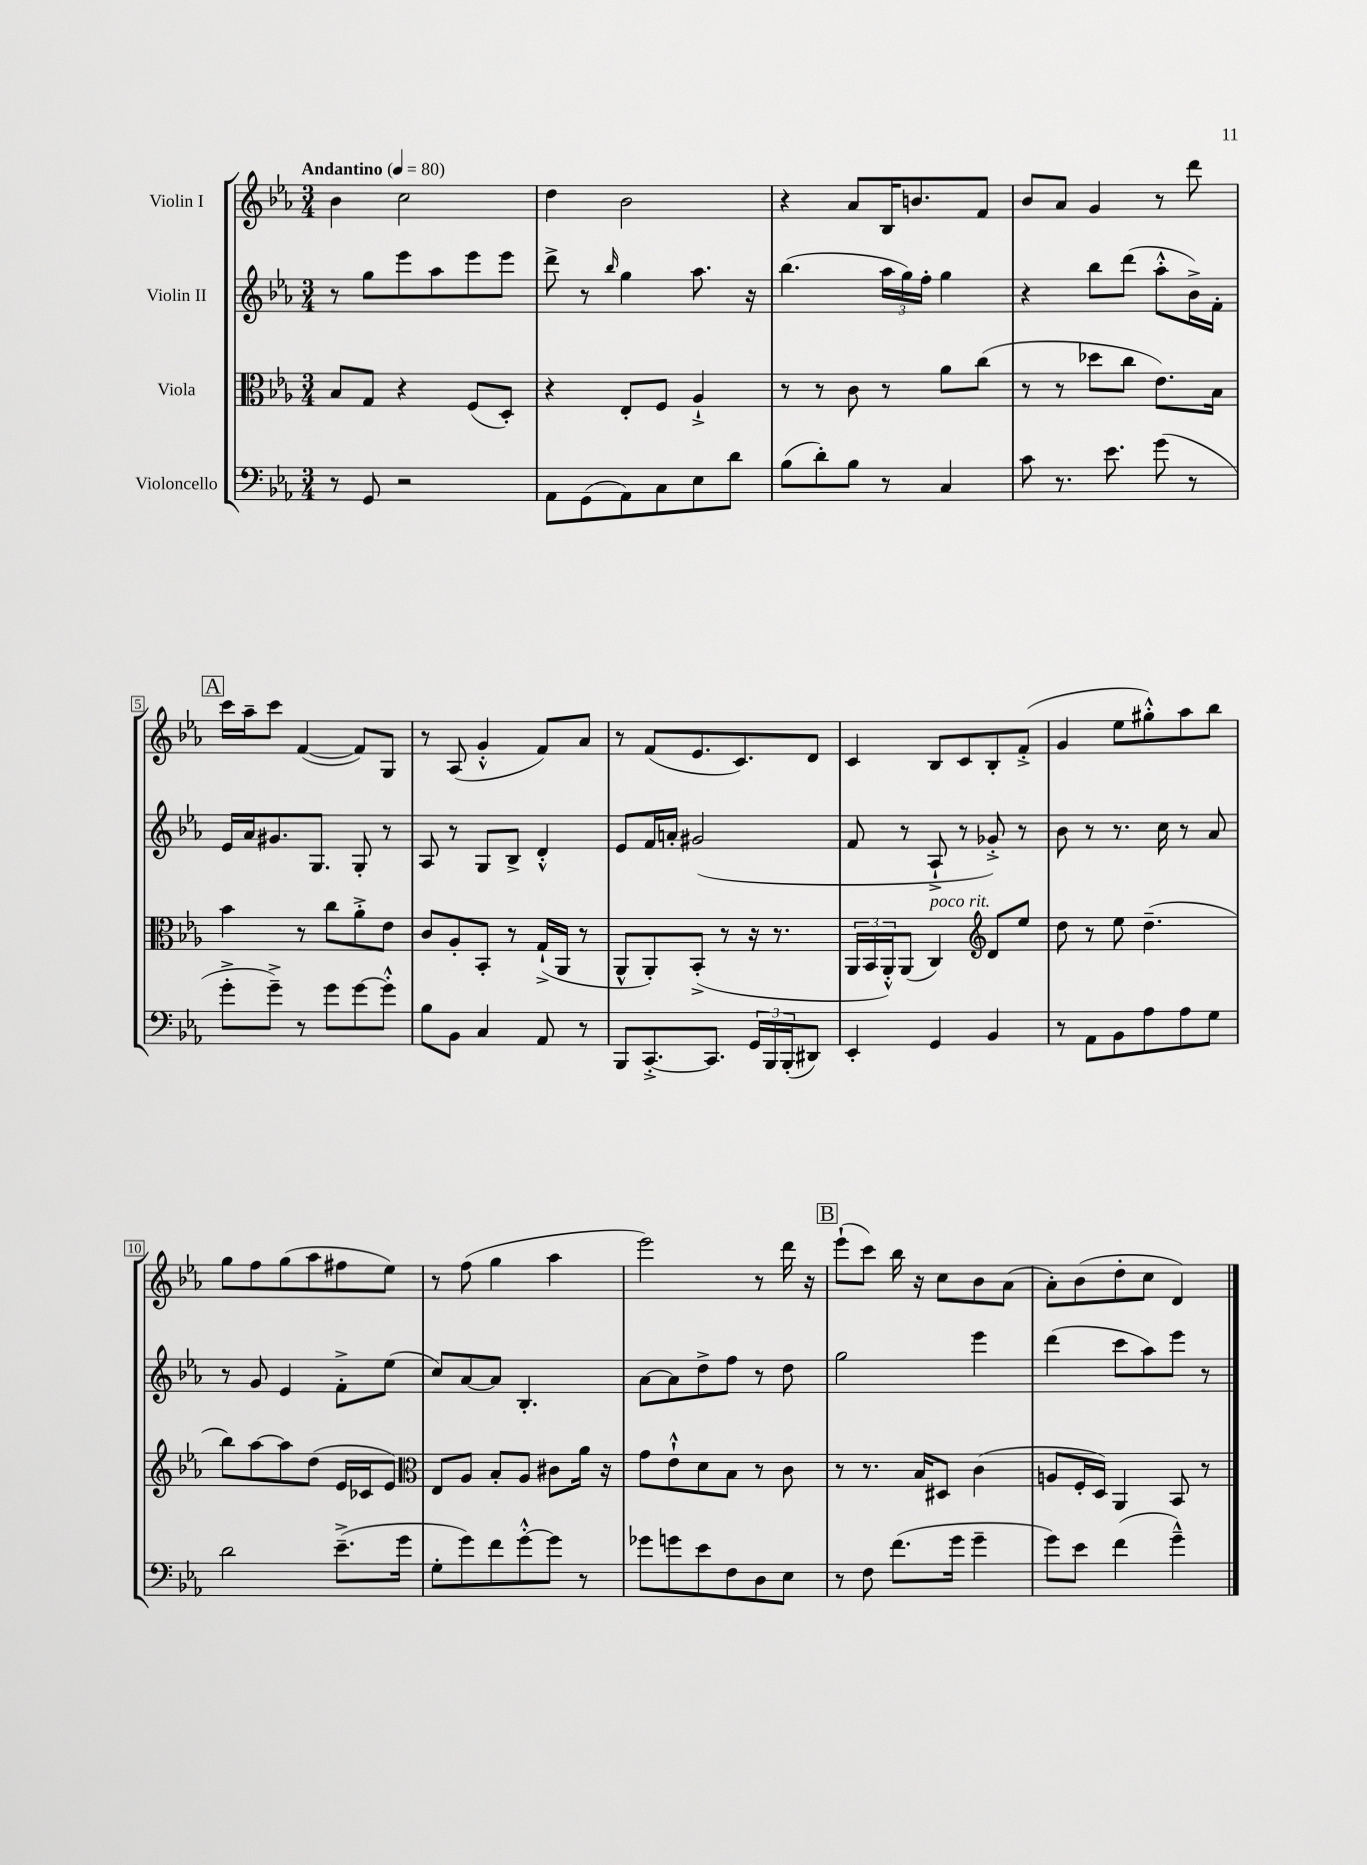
<<
\new StaffGroup <<
\new Staff = "s0" \with { instrumentName = "Violin I" } {
    \clef treble \key ees \major \numericTimeSignature \time 3/4 \tempo "Andantino" 4 = 80
    bes'4 c''2 |
    d''4 bes'2 |
    r4 aes'8 bes16 b'8. f'8 |
    bes'8 aes'8 g'4 r8 d'''8 |
    \mark \markup { \box "A" } c'''16 aes''16-- c'''8 f'4~( f'8) g8 |
    r8 aes8( g'4-.-^ f'8) aes'8 |
    r8 f'8( ees'8. c'8.) d'8 |
    c'4 bes8 c'8 bes8-. f'8-.->( |
    g'4 ees''8 gis''8-.-^) aes''8 bes''8 |
    g''8 f''8 g''8( aes''8 fis''8 ees''8) |
    r8 f''8( g''4 aes''4 |
    ees'''2) r8 d'''16 r16 |
    \mark \markup { \box "B" } ees'''8-!( c'''8) bes''16 r16 c''8 bes'8 aes'8( |
    aes'8-.) bes'8( d''8-. c''8 d'4) \bar "|." |
}
\new Staff = "s1" \with { instrumentName = "Violin II" } {
    \clef treble \key ees \major \numericTimeSignature \time 3/4
    r8 g''8 ees'''8 aes''8 ees'''8 ees'''8 |
    d'''8-> r8 \grace { bes''16 } g''4 aes''8. r16 |
    bes''4.( \tuplet 3/2 { aes''16 g''16) f''16-. } g''4 |
    r4 bes''8 d'''8( aes''8-.-^ bes'16->) f'16-. |
    \mark \markup { \box "A" } ees'16 aes'16 gis'8. g8. g8-. r8 |
    aes8 r8 g8 bes8-> d'4-.-^ |
    ees'8 f'16 a'16-. gis'2( |
    f'8 r8 aes8-!-> r8 ges'8-.->) r8 |
    bes'8 r8 r8. c''16 r8 aes'8 |
    r8 g'8 ees'4 f'8-.-> ees''8( |
    c''8) aes'8~ aes'8 bes4.-. |
    aes'8~ aes'8 d''8-> f''8 r8 d''8 |
    \mark \markup { \box "B" } g''2 ees'''4 |
    d'''4( c'''8 aes''8) ees'''8 r8 \bar "|." |
}
\new Staff = "s2" \with { instrumentName = "Viola" } {
    \clef alto \key ees \major \numericTimeSignature \time 3/4
    bes8 g8 r4 f8( d8-.) |
    r4 ees8-. f8 aes4-!-> |
    r8 r8 c'8 r8 aes'8 c''8( |
    r8 r8 des''8 c''8 ees'8.) bes16 |
    \mark \markup { \box "A" } bes'4 r8 c''8 aes'8-.-> ees'8 |
    c'8 aes8-. bes,8-. r8 g16-!->( aes,16 r8 |
    aes,8-^ aes,8-.) bes,8-.->( r8 r16 r8. |
    \tuplet 3/2 { aes,16 bes,16 aes,16-.-^) } aes,8( c4^\markup { \italic "poco rit." }) \clef treble d'8 ees''8 |
    d''8 r8 ees''8 d''4.--( |
    bes''8) aes''8~ aes''8 d''8( ees'16 ces'16 ees'8) |
    \clef alto ees8 aes8 bes8-. aes8 cis'8 aes'16 r16 |
    g'8 ees'8-!-^ d'8 bes8 r8 c'8 |
    \mark \markup { \box "B" } r8 r8. bes16 dis8 c'4( |
    a8 f16-. d16) aes,4 bes,8 r8 \bar "|." |
}
\new Staff = "s3" \with { instrumentName = "Violoncello" } {
    \clef bass \key ees \major \numericTimeSignature \time 3/4
    r8 g,8 r2 |
    aes,8 g,8( aes,8) c8 ees8 d'8 |
    bes8( d'8-.) bes8 r8 c4 |
    c'8 r8. ees'8. g'8( r8 |
    \mark \markup { \box "A" } g'8-.-> g'8--->) r8 g'8 g'8~ g'8-.-^ |
    bes8 bes,8 c4 aes,8 r8 |
    bes,,8 c,8.~-.-> c,8. \tuplet 3/2 { g,16 bes,,16 bes,,16-.( } dis,8) |
    ees,4-. g,4 bes,4 |
    r8 aes,8 bes,8 aes8 aes8 g8 |
    d'2 ees'8.--->( g'16 |
    g8-. g'8) f'8 g'8~-.-^ g'8 r8 |
    ges'8 g'8 ees'8 f8 d8 ees8 |
    \mark \markup { \box "B" } r8 f8 f'8.( g'16 g'4-- |
    g'8) ees'8 f'4( g'4---^) \bar "|." |
}
>>
>>
\layout { \context { \Score \override BarNumber.stencil = #(make-stencil-boxer 0.1 0.3 ly:text-interface::print) } }
